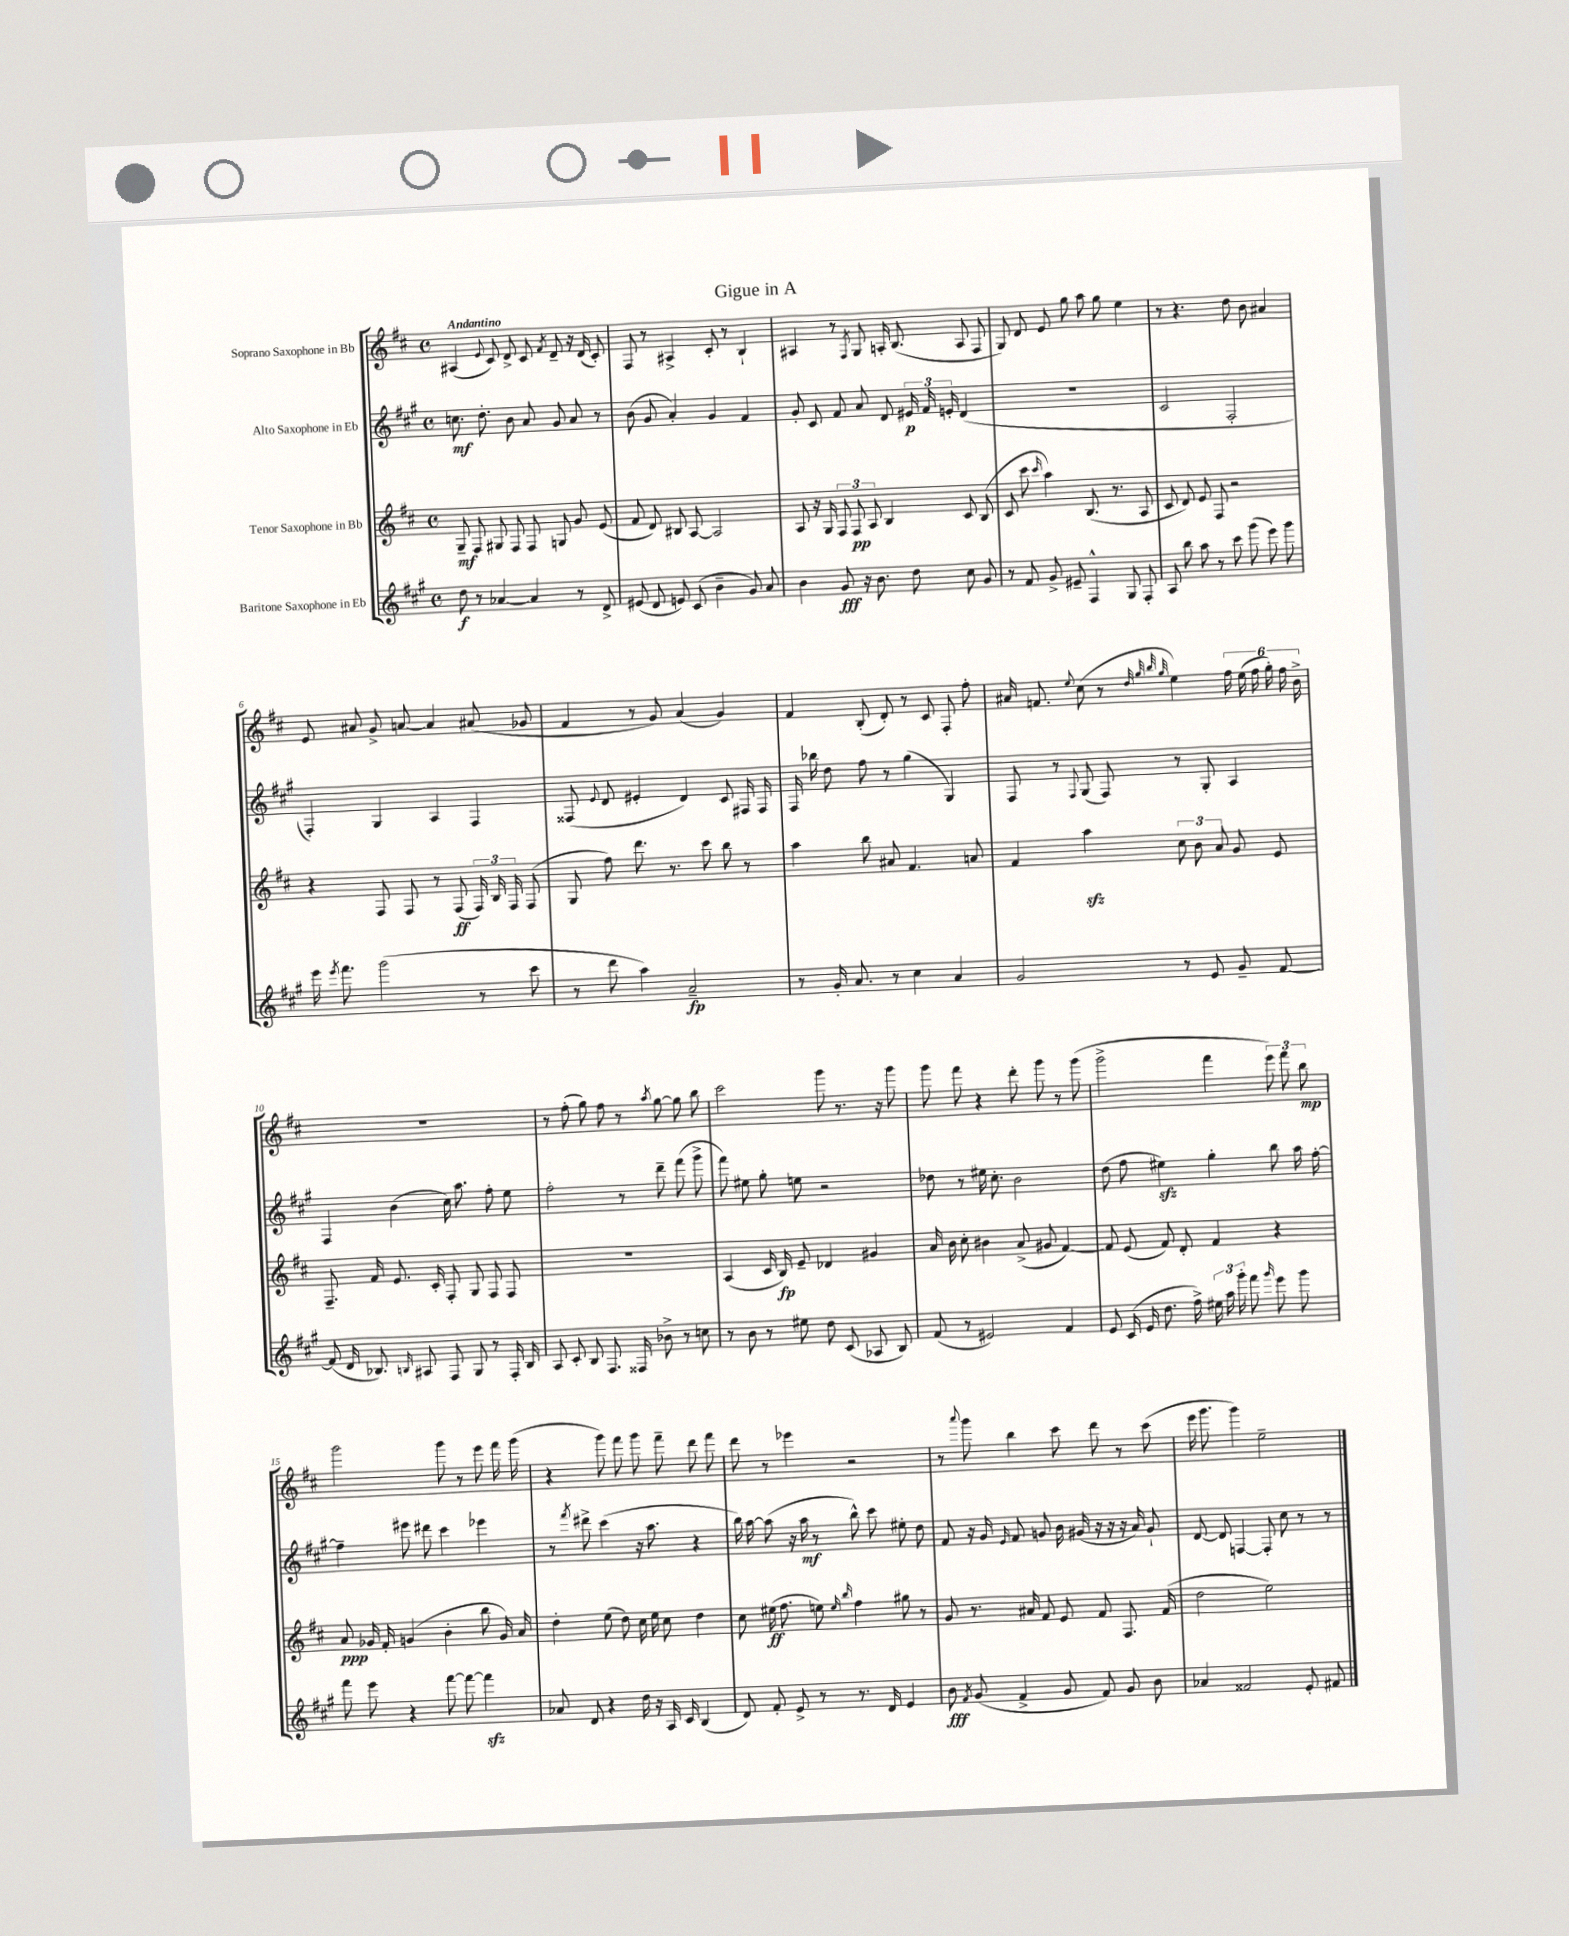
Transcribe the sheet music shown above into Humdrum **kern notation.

**kern	**kern	**kern	**kern
*staff4	*staff3	*staff2	*staff1
*clefG2	*clefG2	*clefG2	*clefG2
*k[f#c#g#]	*k[f#c#]	*k[f#c#g#]	*k[f#c#]
*M4/4	*M4/4	*M4/4	*M4/4
*met(c)	*met(c)	*met(c)	*met(c)
8dd	8G~	8.cc	(4A#
8r	8F#	.	.
.	.	8.dd'	.
.	.	.	8qqe
[4a-	8G#	.	8c#)
.	8F#	8b	8d^
4a-]	8F#	8a	8c#
.	.	.	8qf#
.	8G	8g#	8d~
8r	8g	8a	16r
.	.	.	(16d
8d^	(8e	8r	8c#')
=	=	=	=
(8e#	8f#	(8b	8F#
8d	8d)	8g#	8r
8e)	8B#	4a')	4A#^
(8c#	[8A	.	.
4b~	2A]	4g#	8c#'
.	.	.	8r
8g#)	.	4f#	4B`
8a	.	.	.
=	=	=	=
4b	8A	8g#'	4A#
.	16r	8c#	.
.	16G	.	.
8g#	12F#	8f#	8r
.	12F#	.	.
.	.	.	8qF#
16r	.	8a	8G
.	12A	.	.
8.b	.	.	.
.	4B	8d	16A'
.	.	.	(8.B
8dd	.	24e#	.
.	.	24f#	.
.	.	24e'	.
8cc#	8c#	(4d	8A
8g#	(8B	.	8F#
=	=	=	=
8r	8c#	1r	8G)
8f#	8ccc#	.	8d
.	16qqccc#	.	.
8g#^	4aa)	.	8e
8e#~	.	.	8gg
4F#^^	(8.B	.	8aa
.	.	.	8gg
.	8.r	.	.
8G#	.	.	4ee
8F#'	8A	.	.
=	=	=	=
8A	8c#	2c#	8r
8bb	8d)	.	4.r
8aa	8e	.	.
8r	8F#	.	.
8ccc#	2r	2F#'	8dd
(8ggg#	.	.	8b
8eee)	.	.	4a#
8ggg#	.	.	.
=	=	=	=
16eee	4r	4F#')	8e
8qeee	.	.	.
8.fff#	.	.	.
.	.	.	8a#
(2ggg#	8F#	4G#	8g^
.	8F#	.	[8a
.	8r	4A	4a]
.	(8F#	.	.
8r	24F#)	4F#	(8a#
.	24B	.	.
.	24F#	.	.
8ccc#	(8F#	.	8g-
=	=	=	=
8r	8G	(8F##	4f#
.	.	8qqe	.
8ddd	8ff#)	8d	.
4aa)	8.ddd	4e#'	8r
.	.	.	8g)
.	8.r	.	.
2a~	.	4d)	(4a
.	8ccc#	.	.
.	8bb	8c#	4g)
.	8r	16F#	.
.	.	16F#	.
=	=	=	=
8r	4aa	16F#	4f#
.	.	16bb-	.
16g#'	.	8dd	.
8.a	.	.	.
.	8bb	8ff#	(8B'
8r	8a#	8r	8d')
4cc#	4.f#	(4gg#	8r
.	.	.	8c#
4a	.	4G#)	8F#'
.	8a	.	8ff#'
=	=	=	=
2g#	4f#	8F#	16a#
.	.	.	8.f
.	.	8r	.
.	.	8qqF#	8qqee
.	4aa	(8G#	(8cc#
.	.	8F#)	8r
.	.	.	32qqdd
.	.	.	32qqgg
.	.	.	32qqbb
.	.	.	32qqgg
8r	12cc#	8r	4ee)
.	12b	.	.
8e	.	8G#'	.
.	12a	.	.
8g#~	8g	4A	24ff#
.	.	.	(24ee
.	.	.	24ff#
[8f#	8e	.	24gg')
.	.	.	24ff#
.	.	.	24b^
=	=	=	=
(8f#]	8.F#~	4F#	1r
16d	.	.	.
8.B-)	16f#	.	.
.	8.e	(4b	.
16qqB	.	.	.
8A#	.	.	.
.	16c#'	.	.
8F#	8F#'	16cc#)	.
.	.	8.aa	.
8G#	8G	.	.
8r	8F#	8ff#'	.
16F#'	8F#	8ee	.
16B	.	.	.
=	=	=	=
8A	1r	2ff#'	8r
8c#'	.	.	(8ff#'
8B	.	.	8gg)
8.F#	.	.	8ff#
.	.	8r	8r
16F##	.	.	.
.	.	.	8qaa
8b-^	.	8ddd~	[8gg
8r	.	(8fff#	8gg]
8cc	.	8ggg#^	8bb
=	=	=	=
8r	(4A	8fff#)	2ccc#
8b	.	8ee#	.
8r	16c#	8gg#'	.
.	16B)	.	.
8ee#	8e~	8ee	.
8dd	4d-	2r	8ggg
(8c#	.	.	8.r
8A-	4g#	.	.
.	.	.	16r
8B)	.	.	8ggg
=	=	=	=
(8f#	16a	8dd-	8ggg
.	16b	.	.
8r	8cc#'	8r	8fff#
2e#)	4b#	16ee#	4r
.	.	8.cc#'	.
.	(8a^	2b	8ddd'
.	8g#	.	8ggg
4f#	[4f#)	.	8r
.	.	.	(8ggg
=	=	=	=
8e	8f#]	(8dd	2ggg^
(16c#	(8e	8ff#	.
16e	.	.	.
8.dd	8f#)	4ee#)	.
.	8d'	.	.
16ff#^)	.	.	.
24ee#	4f#	4gg#'	4fff#
24aa	.	.	.
24ggg#'	.	.	.
8fff#	.	.	.
16qqggg#	.	.	.
8eee	4r	8bb	12eee)
.	.	.	12fff#
8ggg#	.	16aa	.
.	.	.	12bb
.	.	[16ff#'	.
=	=	=	=
8fff#	8a	4ff#~]	2ggg
8eee	16g-	.	.
.	16f#'	.	.
4r	(4g	8eee#	.
.	.	8ddd#	.
[8fff#	4b'	4ccc#	8ggg
8fff#_	.	.	8r
4fff#]	8bb	4eee-	8eee
.	16g)	.	16fff#
.	16a	.	(16ggg
=	=	=	=
8a-	4dd'	8r	4r
.	.	8qfff#	.
8d	.	8ddd#^	.
4r	(8ee	(4ccc#	8ggg)
.	8dd)	.	8fff#
16dd	16cc#	16r	8ggg
16r	16ee	8.aa	.
16A	8cc#	.	8fff#~
16c#	.	.	.
(4B	4dd	4r	8ddd
.	.	.	8fff#
=	=	=	=
8d)	8cc#	16bb)	8ddd
.	.	[16aa	.
8f#'	(16ee#	(8aa]	8r
.	8.ff#	.	.
8e^	.	16r	4eee-
.	.	16aa	.
8r	8ee)	8r	.
.	16qqee	.	.
.	16qqbb	.	.
8.r	4ff#	8bb^^)	2r
.	.	8ccc#	.
16d	.	.	.
4e	8gg#	8ee#'	.
.	8r	8dd	.
=	=	=	=
8b	8g	8f#	8r
8qf#	.	.	8qqaaa
(8g#	8.r	16r	8ggg
.	.	16g#	.
.	.	16qqe	.
4f#^	.	8f#	4bb
.	16a#	.	.
.	8f#	8g	.
8g#	8e	16b	8ccc#
.	.	(16g#	.
8f#)	8f#	16r	8ddd
.	.	16r	.
8g#	8.F#	16r	8r
.	.	16a)	.
8b	.	8g#`	(8ccc#
.	(16f#	.	.
=	=	=	=
4a-	2dd	[8d	16eee
.	.	.	8.ggg
.	.	8d]	.
2f##	.	[4F	4ggg)
.	2ee)	8F']	2ee~
.	.	8cc#	.
8e'	.	8r	.
8f#	.	8r	.
==	==	==	==
*-	*-	*-	*-
